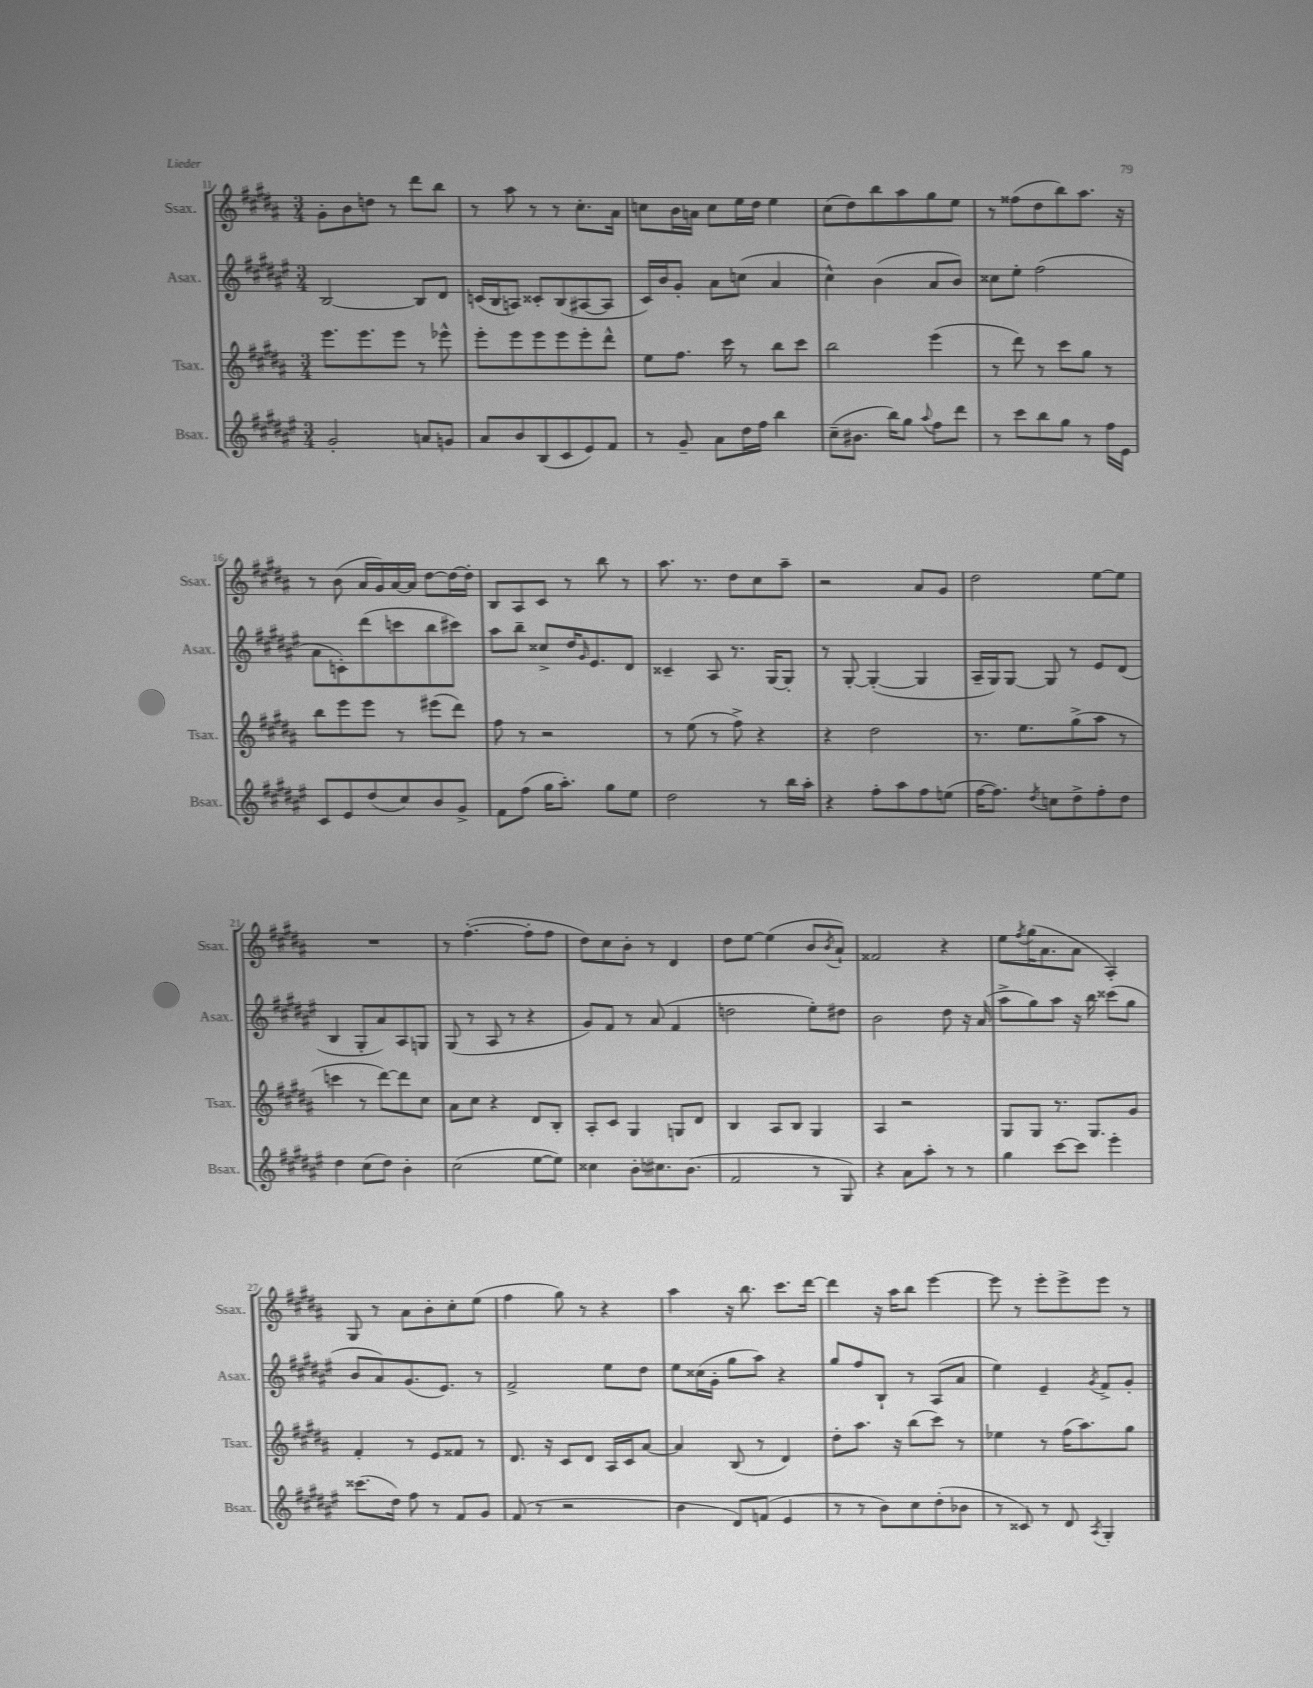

**kern	**kern	**kern	**kern
*staff4	*staff3	*staff2	*staff1
*clefG2	*clefG2	*clefG2	*clefG2
*k[f#c#g#d#a#e#]	*k[f#c#g#d#a#]	*k[f#c#g#d#a#e#]	*k[f#c#g#d#a#]
*M3/4	*M3/4	*M3/4	*M3/4
2g#'/	8.eee\L	[2B/	8g#'\L
.	.	.	8b\
.	8.eee\	.	.
.	.	.	8dd\J
.	8eee\J	.	8r
8a/L	8r	8B/]L	8ddd#\L
8g/J	8eee-^^\	8d#/J	8bb\J
=	=	=	=
8a#/L	8eee'\L	(16c/LL	8r
.	.	16B/J	.
8b/	8eee\	8A/J)	8aa#\
(8B/	8eee\	8c##'/L	8r
8c#/	8eee\	(8B/	8r
8e#/)	8eee'\	[8A#/	8.cc#'\L
8f#/J	8ddd#^^\J	8A#/]J	.
.	.	.	16a#\Jk
=	=	=	=
8r	8ee\L	16c#/LL)	8cc\L
.	.	16b/J	.
8g#~/	8.ff#\J	8g#'/J	16b\L
.	.	.	16a\JJ
8a#\L	.	8a#\L	8cc\L
.	16ccc#\	.	.
16dd#\L	8r	(8cc\J	16ee\L
16ff#\JJ	.	.	16dd#\JJ
4bb\	8bb\L	4a#/	4ee\
.	8ccc#\J	.	.
=	=	=	=
(8cc#~\L	2bb\	4cc#^^\)	(8cc#\L
8.b#\J	.	.	8dd#\)
.	.	(4b\	8bb\
16bb\LK)	.	.	.
8gg#\J	.	.	8aa#\
8qqaa#/	.	.	.
8ff#\L	(4eee\	8a#/L	8gg#\
8ddd#\J	.	8b/J)	8ee\J
=	=	=	=
8r	8r	8cc##\L	8r
8ccc#\L	8ddd#\)	8ee#'\J	(8ff##\L
8bb\	8r	(2ff#\	8dd#\
8gg#\J	8ccc#\L	.	8bb\)
8r	8gg#\J	.	8.aa#\J
16ff#\LL	8r	.	.
16e#\JJ	.	.	16r
=	=	=	=
8c#/L	8bb\L	8a#\L	8r
8e#/	8eee\	8c'\)	(8b\
(8dd#/	8eee\J	(8ddd#\	16a#/LL
.	.	.	16g#/)
8cc#/)	8r	8ccc\	[16a#/
.	.	.	16a#/]JJ
8b/	(8eee#\L	8bb\	[8dd#\L
8g#^/J	8ddd#\J)	8ccc#\J)	16dd#\_L
.	.	.	16dd#'\]JJ
=	=	=	=
8f#\L	8ff#\	8aa#\L	8B/L
(8ff#\J	8r	8bb~\J	8A#/
16gg#\LK	2r	8cc##^/L	8c#/J
8.aa#'\J)	.	.	.
.	.	16dd#/K	8r
.	.	16qqg#/	.
.	.	8.e#/	.
8gg#\L	.	.	8bb\
8ee#\J	.	8d#/J	8r
=	=	=	=
2dd#\	8r	4c##~/	8.aa#\
.	(8ee\	.	.
.	.	.	8.r
.	8r	8A#/	.
.	8ff#^\)	8.r	8dd#\L
8r	4r	.	8cc#\
.	.	[16G#/LK	.
16bb\LL	.	8G#'/]J	8aa#~\J
16aa#'\JJ	.	.	.
=	=	=	=
4r	4r	8r	2r
.	.	[8G#'/	.
8ff#'\L	2dd#\	(4G#'/_	.
8aa#\	.	.	.
8ff#\	.	4G#/]	8a#/L
(8ee\J	.	.	8g#/J
=	=	=	=
[16ff#\LK	8.r	16A#~/LL	2dd#\
8.ff#\]J)	.	16G#/J)	.
.	.	[8G#/J	.
.	8.ee\L	.	.
8qdd#/	.	.	.
8cc\L	.	8G#/]	.
8dd#^\	(8gg#^\	8r	.
8ff#'\	8aa#\J	8e#/L	[8ee\L
8dd#\J	8r	(8d#/J	8ee\]J
=	=	=	=
4dd#\	4ccc\	4B/	2.r
(8cc#\L	8r	8G#'/L	.
8dd#\J)	[8ddd#\L)	8a#/)	.
4b'\	8ddd#\]	8A#/	.
.	8cc#\J	8G/J	.
=	=	=	=
(2cc#\	8a#\L	(8G#/	8r
.	8cc#\J	8r	([4.ff#'\
.	4r	8A#/	.
.	.	8r	.
[8ee#\L	8d#/L	4r	8ff#'\]L
8ee#\]J)	8B'/J	.	8ff#\J
=	=	=	=
4cc##\	8A#'/L	8g#/L)	8dd#\L)
.	8c#/J	8f#/J	8cc#\
8b'\L	4G#/	8r	8b'\J
8.cc#\	.	(8a#/	8r
.	8G/L	4f#/	4d#/
(8.b\J	.	.	.
.	8d#/J	.	.
=	=	=	=
2f#/	4B/	2dd\	8dd#\L
.	.	.	[8ee\J
.	8A#/L	.	(4ee\]
.	8B/J	.	.
8r	4G#/	8ee#'\L)	8b/L
.	.	.	8qb/
8G#/)	.	8dd#\J	8a#`/J)
=	=	=	=
4r	4A#/	2b\	2f##/
8a#\L	2r	.	.
8aa#'\J	.	.	.
8r	.	8dd#\	4r
8r	.	16r	.
.	.	(16a#/	.
=	=	=	=
4gg#\	8G#/L	8aa#^\L	8ee\L
.	.	.	8qff#/
.	8G#/J	8gg#\)	(16gg#\K
.	.	.	8.a#\
[8ccc#\L	8.r	8aa#\J	.
8ccc#\]J	.	16r	8a#\J
.	8.G#/L	16bb\	.
4eee#'\	.	(8ccc##\L	4A#'/)
.	8g#/J	8gg#\J	.
=	=	=	=
(8.ccc##\L	4f#'/	8b/L	8G#/
.	.	8a#/)	8r
16dd#\Jk)	.	.	.
8ff#\	8r	(8.g#/	8a#\L
8r	8e/L	.	8b'\
.	.	8.e#/J)	.
8f#/L	8f##/J	.	8cc#'\
8g#/J	8r	8r	(8ee\J
=	=	=	=
(8f#/	8.d#/	2f#^/	4ff#\
8r	.	.	.
.	16r	.	.
2r	8c#/L	.	8gg#\)
.	8d#/J	.	8r
.	16A#/LL	8ee#\L	4r
.	16c#/J	.	.
.	[8a#/J	8dd#\J	.
=	=	=	=
4b\	4a#/]	8ee#\L	4aa#\
.	.	(16cc##\L	.
.	.	16g#'\JJ	.
8d#/L)	(8B/	8gg#\L	16r
.	.	.	8.bb\
(8f/J	8r	8aa#\J)	.
4e#/	4d#/)	4r	8.ccc#\L
.	.	.	[16ddd#\Jk
=	=	=	=
8r	8dd#'\L	8gg#/L	4ddd#\]
8r	8.aa#\J	8ff#/	.
8b\L)	.	8B`/J	16r
.	16r	.	16aa#\LK
8cc#\	(8bb\L	8r	8bb\J
(8dd#'\	8ccc#\J)	(8A#/L	[4eee\
8b-\J	8r	8a#/J	.
=	=	=	=
8r	4ee-\	4ee#\)	8eee\]
8c##/)	.	.	8r
8r	8r	4e#~/	8eee'\L
8d#/	(16ff#\LK	.	8eee^\
.	8.aa#\)	.	.
8qA#/	.	8qg#/	.
4G#'/	.	8f#^/L	8eee\J
.	8gg#\J	8g#'/J	8r
==	==	==	==
*-	*-	*-	*-
